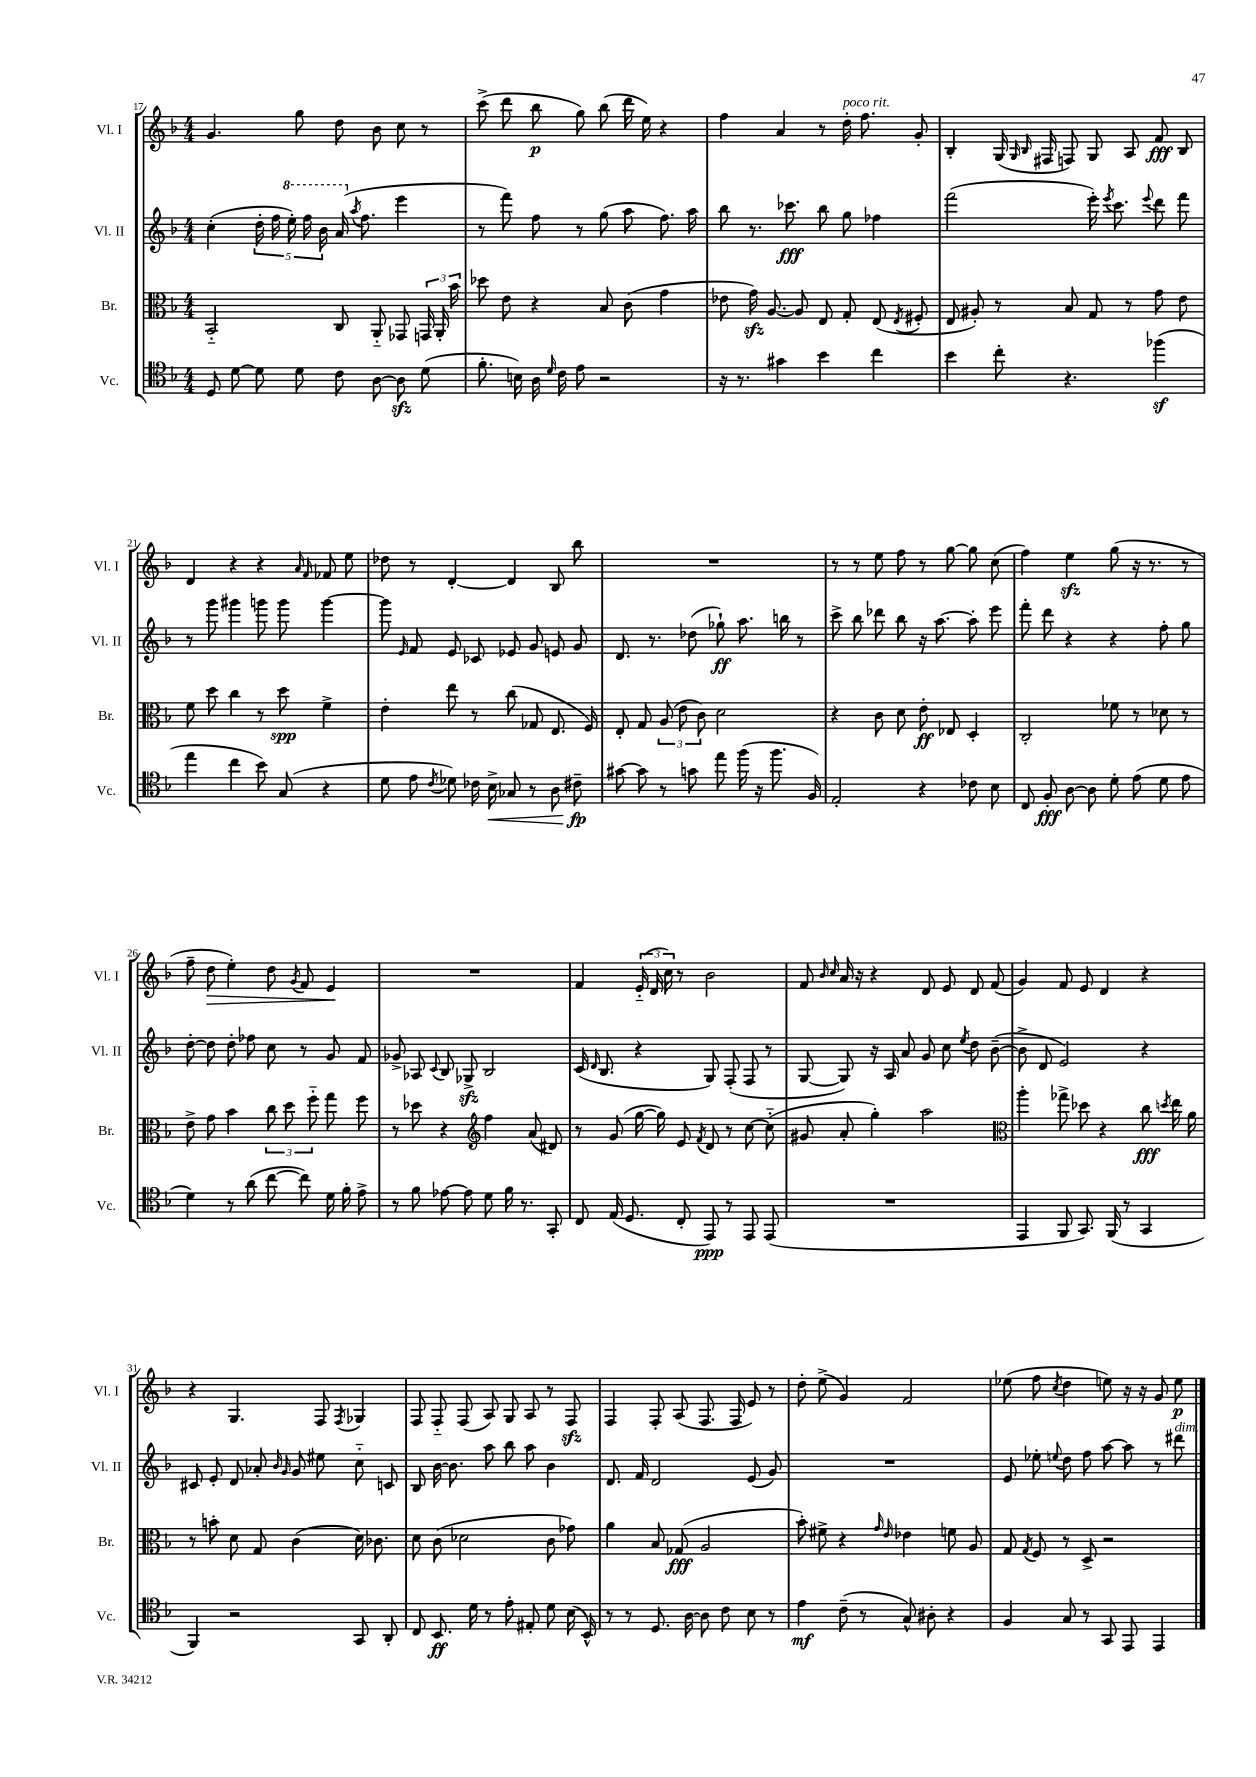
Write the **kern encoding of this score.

**kern	**kern	**kern	**kern
*staff4	*staff3	*staff2	*staff1
*clefC4	*clefC3	*clefG2	*clefG2
*k[b-]	*k[b-]	*k[b-]	*k[b-]
*M4/4	*M4/4	*M4/4	*M4/4
8D	2BB-'~	(4cc'	4.g
[8d	.	.	.
8d]	.	20dd'	.
.	.	20ff	.
.	.	20eee')	.
8d	.	.	8gg
.	.	20fff	.
.	.	20bb-	.
8c	8C	(16aa	8dd
.	.	8qaa	.
.	.	8.ff	.
[8A	8AA'~	.	8b-
8A]	8GG-	4eee	8cc
(8d	24GG	.	8r
.	24AA'	.	.
.	24b-	.	.
=	=	=	=
8.f'	8dd-	8r	(8ccc^
.	8e	8fff)	8ddd
16B)	.	.	.
16A	4r	8ff	8bb-
16qqd	.	.	.
16c	.	.	.
8e	.	8r	8gg)
2r	8B-	(8gg	(8bb-
.	(8c	8aa	16ddd
.	.	.	16ee)
.	4g	8.ff)	4r
.	.	16aa	.
=	=	=	=
16r	8e-	8bb-	4ff
8.r	.	.	.
.	16g)	8.r	.
.	[8.A	.	.
4g#	.	.	4a
.	.	8.ccc-	.
.	8A]	.	.
4b-	8E	8bb-	8r
.	8G'	8gg	16dd'
.	.	.	8.ff
4cc	(8E	4ff-	.
.	8qE	.	.
.	8F#'	.	8g'
=	=	=	=
4b-	8E	(2fff	4B-'
.	8A#')	.	.
8cc'	8r	.	(16G
.	.	.	16qqG
.	.	.	16qqB-
.	.	.	16F#
4.r	8B-	.	8F)
.	8G	16eee')	8G
.	.	8qeee	.
.	.	8.ccc	.
.	8r	.	8A
.	.	8qqeee	.
(4ff-	8g	8ddd	8f
.	8e	8fff	8B-
=	=	=	=
4ee	8f	8r	4d
.	8dd	8ggg	.
4cc	4cc	4ggg#	4r
8b-)	8r	8ggg	4r
(8G	8dd	8ggg	.
.	.	.	16qqa
.	.	.	16qqf
4r	4f^	[4ggg	8f-
.	.	.	8ee
=	=	=	=
8d	4e'	8ggg]	8dd-
.	.	16qqe	.
8e	.	8f	8r
8qc	.	.	.
8d-)	8ee	8e	[4d'
16c-	8r	8c-	.
16B-^	.	.	.
8G-	(8cc	8e-	4d]
8r	8G-	8g	.
8A	8.E	8e	8B-
8c#~	.	8g	8bb-
.	16F)	.	.
=	=	=	=
[8g#	8E'	8.d	1r
8g#]	8G	.	.
.	.	8.r	.
8r	(12A	.	.
.	12e	.	.
8g	.	(8dd-	.
.	12c)	.	.
8ee	2d	8gg-`)	.
(16ff	.	8.aa	.
16r	.	.	.
8.ff	.	.	.
.	.	16bb	.
.	.	8r	.
16F)	.	.	.
=	=	=	=
2E'	4r	8ccc^	8r
.	.	8bb-	8r
.	8c	8ddd-	8ee
.	8d	8bb-	8ff
4r	8e'	16r	8r
.	.	[8.aa	.
.	8E-	.	[8gg
8c-	4D'	8aa']	8gg]
8B-	.	8eee	(8cc
=	=	=	=
8C	2C'	8fff'	4ff)
8F'	.	8ddd	.
[8A	.	4r	4ee
8A]	.	.	.
8d'	8f-	4r	(8gg
(8e	8r	.	16r
.	.	.	8.r
8d	8d-	8ff'	.
8e	8r	8gg	8r
=	=	=	=
4d)	8e^	[8dd'	8ff~
.	8g	8dd]	8dd
8r	4b-	8dd'	4ee')
(8a	.	8ff-	.
[8cc	12cc	8cc	8dd
.	12dd	.	.
.	.	.	8qg
8cc])	.	8r	8f
.	12ff'~	.	.
16d	8gg	8g	4e
16f'	.	.	.
8e^	8ff	8f	.
=	=	=	=
8r	8r	8g-^	1r
8f	8dd-	8A-	.
.	.	8qqc	.
[8e-	4r	8B-	.
8e-]	.	8G-^	.
*	*clefG2	*	*
8d	4ff	2B-	.
16f	.	.	.
8.r	.	.	.
.	(8a	.	.
8GG'	8d#)	.	.
=	=	=	=
8C	8r	(16c	4f
.	.	16qqd	.
.	.	8.B-	.
(16E	(8g	.	.
8.D	.	.	.
.	[16gg	4r	(24e'~
.	.	.	24d
.	16gg])	.	.
.	.	.	24cc)
8C'	8e	.	8r
.	8qf	.	.
8EE)	8d	8G)	2b-
8r	8r	(8F'	.
8EE	[8cc	8F	.
(8EE	(8cc'~]	8r	.
=	=	=	=
1r	8g#	[8G	8f
.	.	.	16qqb-
.	.	.	16qqcc
.	8a'	8G])	16a
.	.	.	16r
.	4gg')	16r	4r
.	.	16A	.
.	.	8a	.
.	2aa	8g	8d
.	.	8cc	8e
.	.	8qee	.
.	.	8dd	8d
.	.	([8b-~	(8f
=	=	=	=
*	*clefC3	*	*
4EE	4aa'	8b-^]	4g)
.	.	8d	.
8FF	8gg-^	2e)	8f
8.GG)	8dd-	.	8e
.	4r	.	4d
(16FF	.	.	.
8r	.	.	.
4GG	8cc	4r	4r
.	8qdd	.	.
.	16ee	.	.
.	16a	.	.
=	=	=	=
4FF)	8r	8c#	4r
.	8b'	8e'	.
2r	8d	8d	4.G
.	8G	8a-'	.
.	.	16qqb-	.
.	.	16qqg	.
.	(4c	8g	.
.	.	8ee#	8F
.	.	.	8qF
8GG	16d)	8cc'~	4G-
.	8.c-	.	.
8AA'	.	8c	.
=	=	=	=
8C	8d	8B-	8F
8.BB-	(8c	[16b-	8F'~
.	.	8.b-]	.
.	2d-	.	(8F
16d	.	.	.
8r	.	8aa	8A)
8e'	.	8bb-	8G
8E#'	.	8aa	8A
8d	8c	4b-	8r
(16B-	8g-)	.	8F
16BB-^^)	.	.	.
=	=	=	=
8r	4a	8.d	4F
8r	.	.	.
.	.	16f	.
8.D	8B-	2d	8F'
.	(8G-	.	(8A
[16A	.	.	.
8A]	2A	.	8.F
8c	.	.	.
.	.	.	16F
8B-	.	(8e	8e)
8r	.	8g)	8r
=	=	=	=
4e	8b-')	1r	8dd'
.	8f#^	.	(8ee^
(8c~	4r	.	4g)
8r	.	.	.
.	16qqg	.	.
.	16qqe	.	.
8G^^)	4e-	.	2f
8A#'	.	.	.
4r	8f	.	.
.	8A	.	.
=	=	=	=
4F	8G	8e	(8ee-
.	8qG	.	.
.	8F	8ee-'	8ff
.	.	8qqee	8qcc
8G	8r	8dd	4dd
8r	8D^	8ff	.
8GG	2r	[8aa	8ee)
8EE	.	8aa]	16r
.	.	.	16r
4EE	.	8r	8g
.	.	8ddd#	8ee
==	==	==	==
*-	*-	*-	*-
